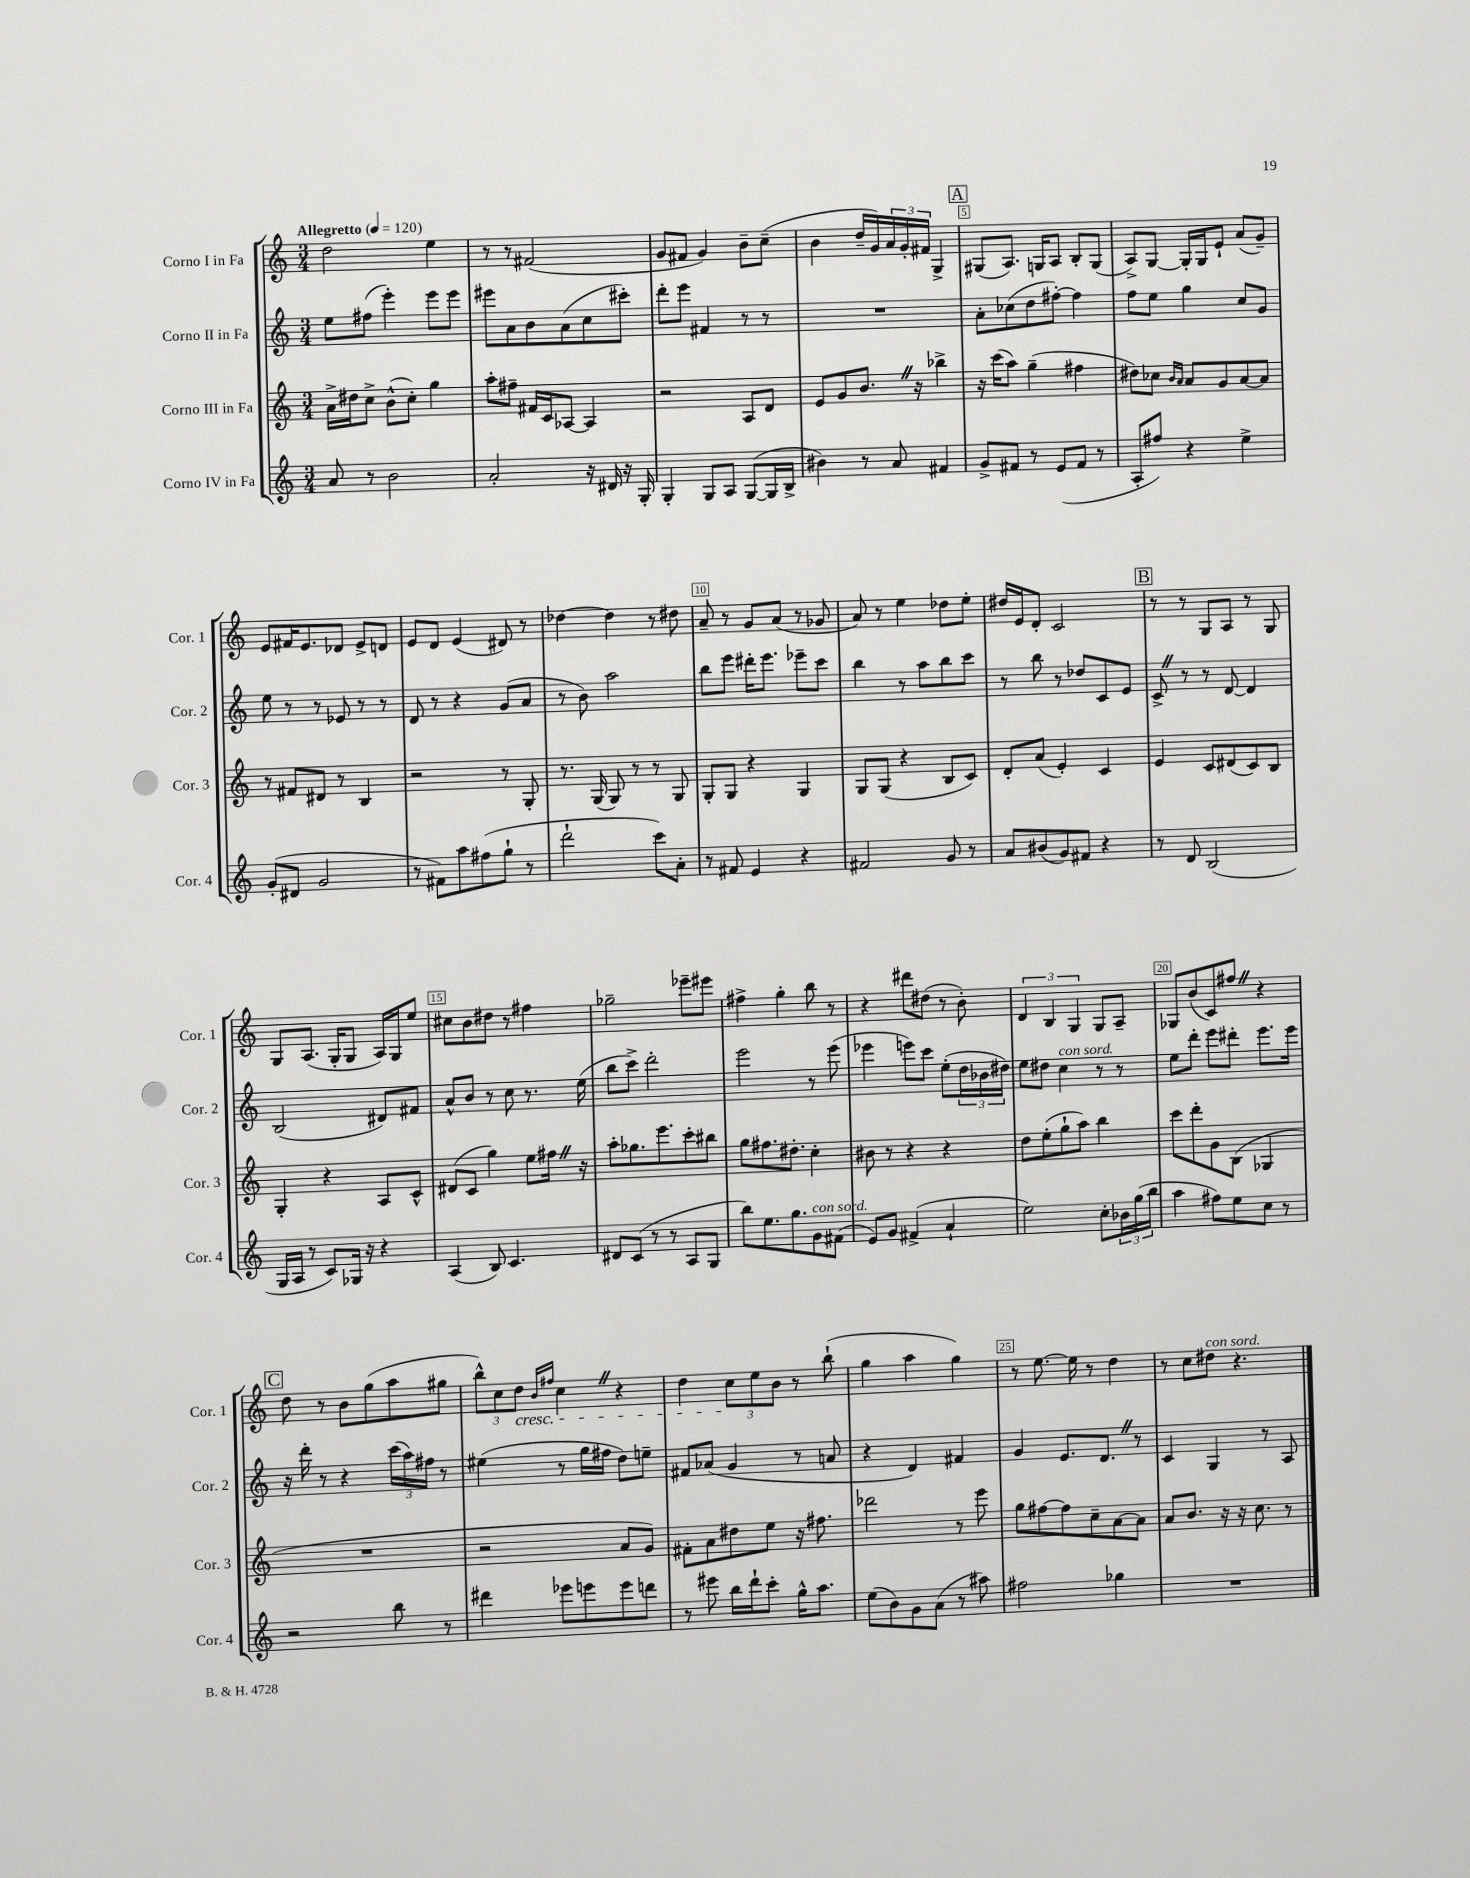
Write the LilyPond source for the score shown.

<<
\new StaffGroup <<
\new Staff = "s0" \with { instrumentName = "Corno I in Fa" shortInstrumentName = "Cor. 1" } {
    \clef treble \key c \major \numericTimeSignature \time 3/4 \tempo "Allegretto" 4 = 120
    d''2 e''4 |
    r8 r8 fis'2( |
    g'8 fis'8 g'4) b'8-- c''8--( |
    b'4 d''16-- g'16) \tuplet 3/2 { a'16 g'16-. fis'16 } g4-> |
    \mark \markup { \box "A" } gis8( a8.) g16 a8 b8-. g8( |
    a8->) g8~ g16-. g16 e'8-! a'8( g'8--) |
    e'8 fis'16 e'8. des'8 e'8-> d'8 |
    e'8 d'8 e'4( dis'8) r8 |
    des''4~ des''4 r8 dis''8 |
    a'8-- r8 g'8 a'8( r8 ges'8 |
    a'8) r8 e''4 des''8 e''8-. |
    dis''16 e'16 d'8-. c'2 |
    \mark \markup { \box "B" } r8 r8 g8 a8 r8 g8 |
    g8 a8.( g16-. g8 a16) g16 e''8 |
    cis''8 b'8 dis''8 r8 fis''4 |
    ges''2-- ees'''8-- eis'''8 |
    fis''4-> g''4-. b''8 r8 |
    r4 dis'''8 dis''8( r8 b'8-.) |
    \tuplet 3/2 { d'4 b4 g4 } g8 a8-- |
    ges8 b'8( c'8) fis''8 \once \override BreathingSign.text = \markup { \musicglyph "scripts.caesura.straight" } \breathe r4 |
    \mark \markup { \box "C" } d''8 r8 b'8 g''8( a''8 gis''8 |
    \tuplet 3/2 { b''8-^) c''8 d''8\cresc } \grace { b'16 fis''16 } c''4 \once \override BreathingSign.text = \markup { \musicglyph "scripts.caesura.straight" } \breathe r4 |
    d''4 \tuplet 3/2 { c''8\! e''8 b'8 } r8 b''8-!( |
    g''4 a''4 g''4) |
    r8 e''8.~ e''16 r8 d''4 |
    r8 c''8 dis''8^\markup { \italic "con sord." } r4. \bar "|." |
}
\new Staff = "s1" \with { instrumentName = "Corno II in Fa" shortInstrumentName = "Cor. 2" } {
    \clef treble \key c \major \numericTimeSignature \time 3/4
    e''8 fis''8( e'''4-.) e'''8 e'''8 |
    eis'''8 a'8 b'8 a'8( c''8 cis'''8-.) |
    d'''8-. e'''8 fis'4 r8 r8 |
    R2. |
    \mark \markup { \box "A" } a'8-. ces''8( d''8 fis''8~-.) fis''4 |
    f''8 e''8 g''4 c''8 g'8 |
    e''8 r8 r8 ees'8 r8 r8 |
    d'8 r8 r4 g'8( a'8 |
    r8 b'8) a''2 |
    b''8 e'''8 dis'''16-. e'''8. ees'''8-- c'''8 |
    b''4 r8 a''8 b''8 c'''8 |
    r8 b''8 r8 des''8 c'8 e'8 |
    \mark \markup { \box "B" } c'8-> \once \override BreathingSign.text = \markup { \musicglyph "scripts.caesura.straight" } \breathe r8 r8 d'8~ d'4 |
    b2( dis'8) fis'8 |
    a'8-^ b'8 r8 c''8 r8. e''16( |
    b''8 c'''8->) d'''2-. |
    e'''2 r8 e'''8( |
    ees'''4 e'''8) c'''8 e''8-.( \tuplet 3/2 { d''16 bes'16 dis''16) } |
    e''8 dis''8 c''4^\markup { \italic "con sord." } r8 r8 |
    e''8 d'''8-. e'''8 dis'''8-. e'''8. e'''16 |
    \mark \markup { \box "C" } r16 d'''16-. r8 r4 \tuplet 3/2 { c'''16( a''16) fis''16 } r8 |
    eis''4( r8 g''16 fis''16 d''8) e''8-- |
    fis'8 aes'8( g'4 r8 a'8 |
    r4 d'4) fis'4 |
    g'4 e'8. d'8. \once \override BreathingSign.text = \markup { \musicglyph "scripts.caesura.straight" } \breathe r8 |
    c'4 g4 r8 a8 \bar "|." |
}
\new Staff = "s2" \with { instrumentName = "Corno III in Fa" shortInstrumentName = "Cor. 3" } {
    \clef treble \key c \major \numericTimeSignature \time 3/4
    a'16-> dis''16 c''8-> b'8-^( c''8-.) g''4 |
    a''8-. fis''8-- fis'16 c'16 aes8~ aes4 |
    r2 a8 d'8 |
    e'8 g'8 b'8. \once \override BreathingSign.text = \markup { \musicglyph "scripts.caesura.straight" } \breathe r16 bes''4-> |
    \mark \markup { \box "A" } r16 c'''16( a''8) g''4--( fis''4 |
    dis''8) ces''8 \grace { b'16 a'16 } a'8 g'8 a'8~ a'8 |
    r8 fis'8 dis'8 r8 b4 |
    r2 r8 g8-. |
    r8. g16( g8) r8 r8 g8 |
    g8-. g8 r4 g4 |
    g8 g8( r4 b8 c'8) |
    d'8-. a'8( e'4-.) c'4 |
    \mark \markup { \box "B" } e'4 c'8 dis'8( c'8) b8 |
    g4-. r4 a8 c'8-^ |
    dis'8( c'8 g''4) e''8 fis''16 \once \override BreathingSign.text = \markup { \musicglyph "scripts.caesura.straight" } \breathe r16 |
    a''8-. ges''8. e'''8. c'''8-. bis''8 |
    g''8 fis''8. dis''8.-. c''4-. |
    bis'8 r8 r4 r4 |
    d''8 e''8-.( g''8-! a''8) b''4 |
    c'''8 d'''8-. g'8 b8( ges4 |
    \mark \markup { \box "C" } R2. |
    r2 a'8 g'8) |
    fis'8-. a'8 dis''8 e''8 r16 fis''8. |
    des'''2 r8 e'''8 |
    g''8 fis''8~ fis''8 c''8-- a'8~ a'8 |
    a'8 b'8. r16 r16 c''8. r8 \bar "|." |
}
\new Staff = "s3" \with { instrumentName = "Corno IV in Fa" shortInstrumentName = "Cor. 4" } {
    \clef treble \key c \major \numericTimeSignature \time 3/4
    a'8 r8 b'2 |
    a'2-. r16 dis'16 r16 g16-. |
    g4-. g8 a8 g8~( g16 b16-> |
    bis'4) r8 a'8 fis'4 |
    \mark \markup { \box "A" } g'8-> fis'8 r8 e'8( fis'8 r8 |
    a8-. fis''8) r4 e''4-> |
    g'8-.( dis'8 g'2 |
    r8 fis'8) a''8 fis''8( g''8-! r8 |
    d'''2-! c'''8) a'8-. |
    r8 fis'8 e'4 r4 |
    fis'2 g'8 r8 |
    a'8 bis'8( g'8) fis'8 r4 |
    \mark \markup { \box "B" } r8 d'8 b2( |
    g16 a16 r8 c'8) ges16 r16 r4 |
    a4( b8) c'4. |
    dis'8 c'8( r8 r8 a8 g8 |
    b''8) e''8. g''8. g'8^\markup { \italic "con sord." } fis'8( |
    e'8) g'8 fis'4->( a'4-! |
    e''2) c''8-. \tuplet 3/2 { bes'16 g''16( b''16 } |
    a''4 fis''8) e''8 c''8 r8 |
    \mark \markup { \box "C" } r2 b''8 r8 |
    dis'''4 ees'''8 e'''8 e'''8 d'''8 |
    r8 eis'''8 b''16 d'''16-! c'''8-. g''16-^ a''8. |
    e''8( b'8) g'8 a'8( r8 ais''8) |
    fis''2 ges''4 |
    R2. \bar "|." |
}
>>
>>
\layout { \context { \Score \override BarNumber.break-visibility = ##(#f #t #t) barNumberVisibility = #(every-nth-bar-number-visible 5) \override BarNumber.stencil = #(make-stencil-boxer 0.1 0.3 ly:text-interface::print) } }
